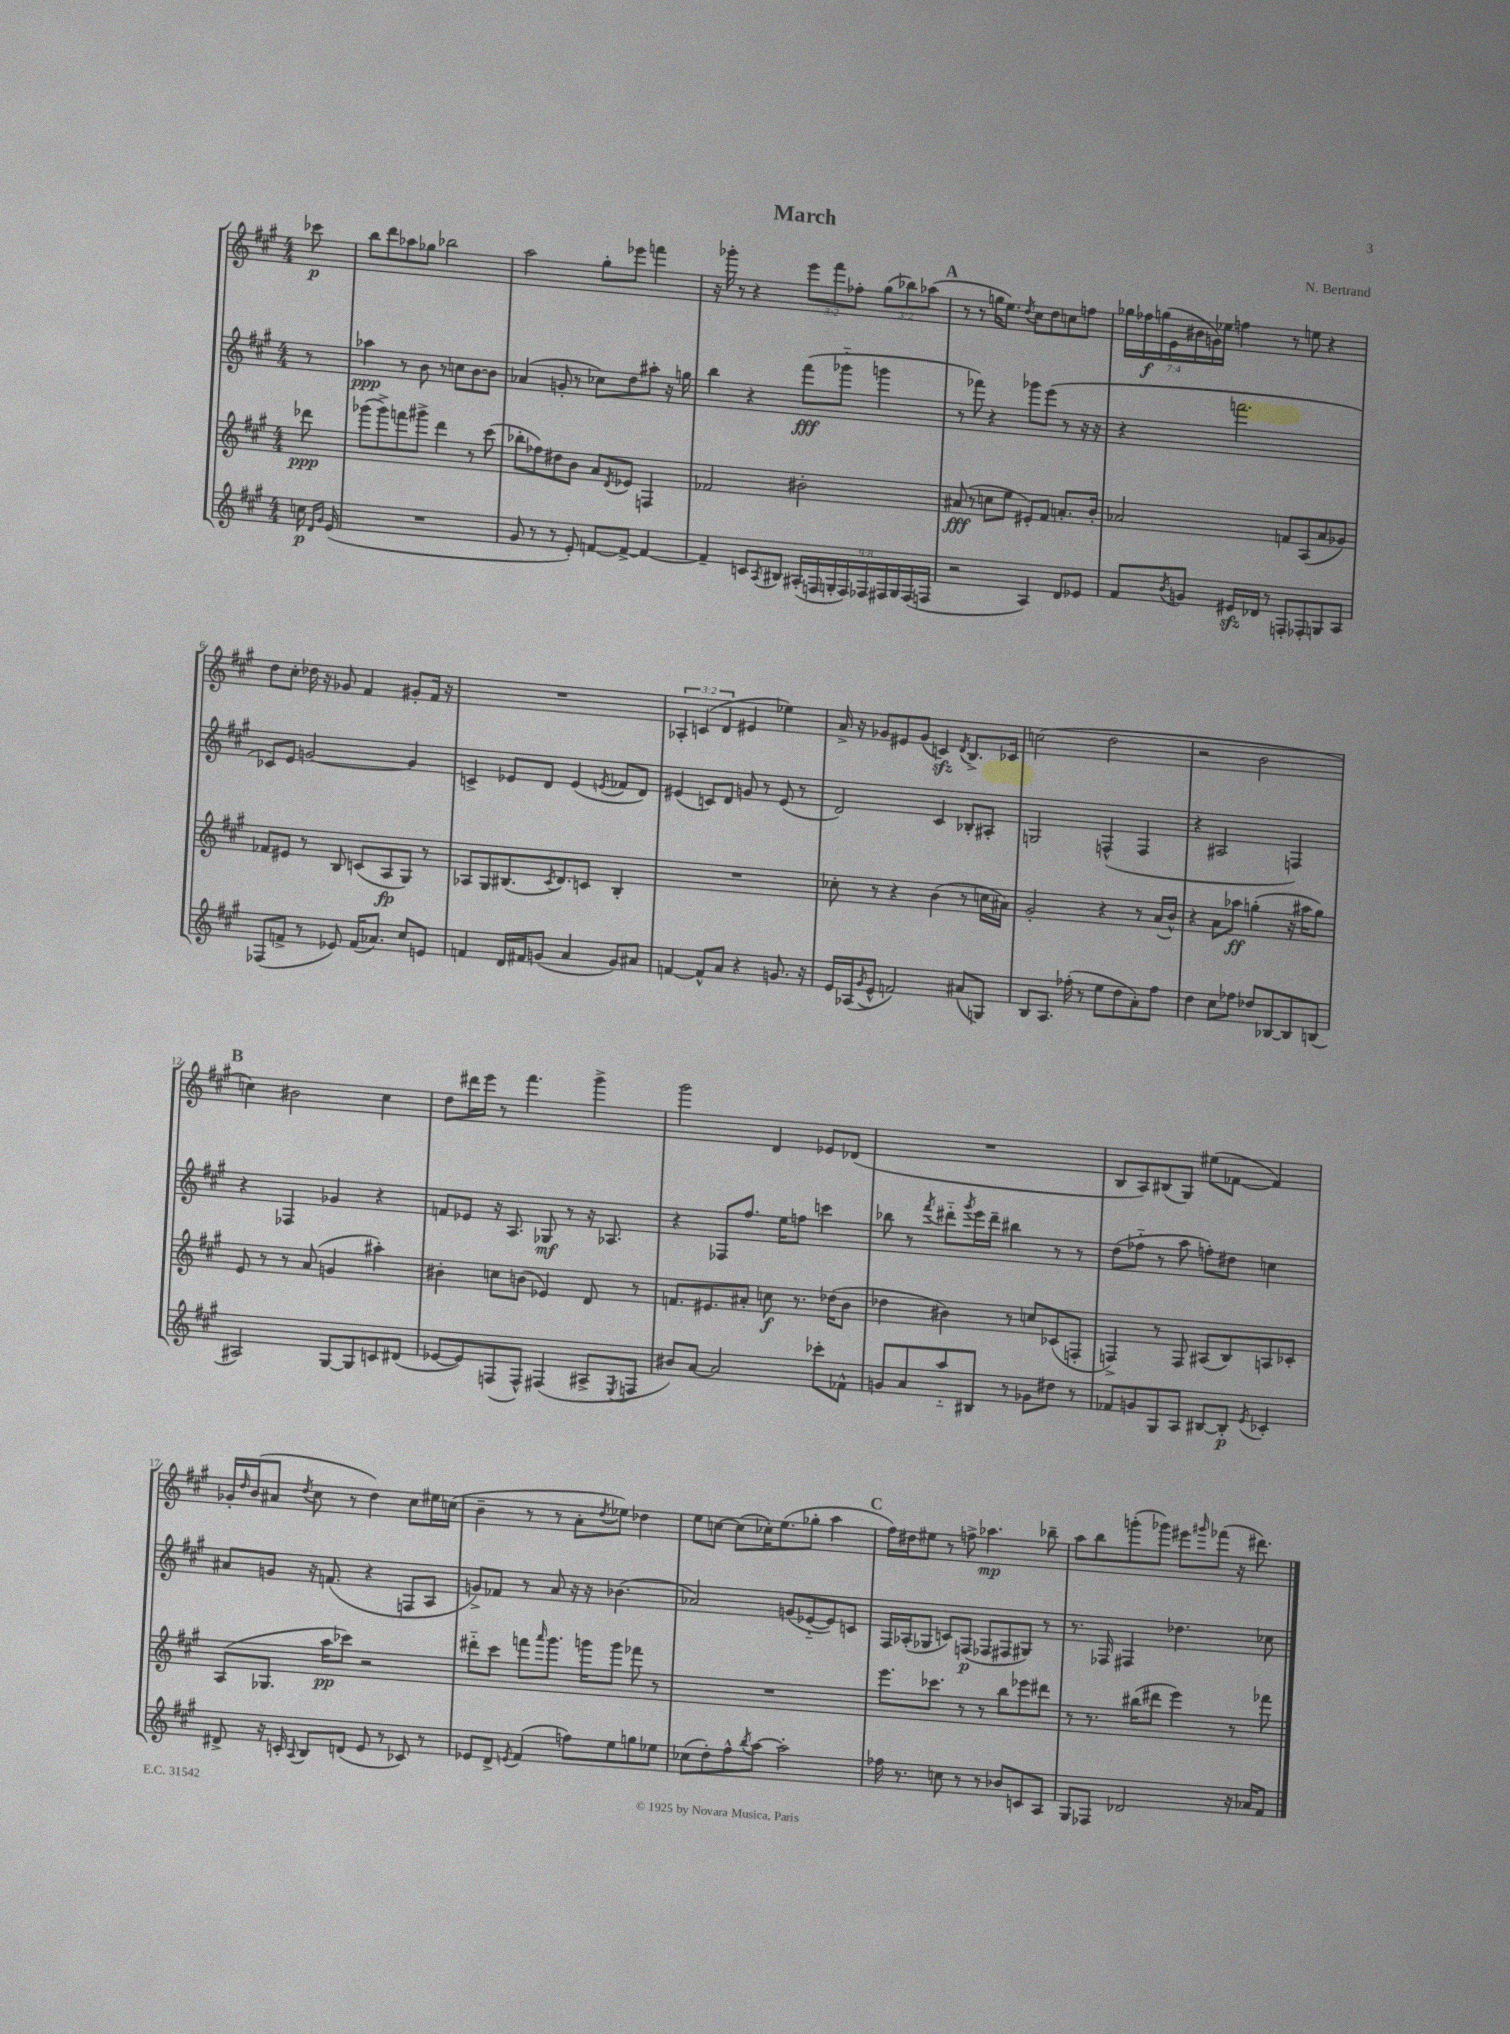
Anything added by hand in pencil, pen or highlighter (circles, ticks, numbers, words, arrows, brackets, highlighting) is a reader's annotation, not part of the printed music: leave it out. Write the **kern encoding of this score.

**kern	**dynam	**kern	**dynam	**kern	**dynam	**kern	**dynam
*part4	*part4	*part3	*part3	*part2	*part2	*part1	*part1
*staff4	*staff4	*staff3	*staff3	*staff2	*staff2	*staff1	*staff1
*clefG2	*	*clefG2	*	*clefG2	*	*clefG2	*
*k[f#c#g#]	*	*k[f#c#g#]	*	*k[f#c#g#]	*	*k[f#c#g#]	*
*M4/4	*	*M4/4	*	*M4/4	*	*M4/4	*
=	=	=	=	=	=	=	=
16ccn\	p	8ddd-X\	ppp	8r	.	8ccc-X\	p
16qqd/LL	.	.	.	.	.	.	.
16qqg#/JJ	.	.	.	.	.	.	.
(16e/	.	.	.	.	.	.	.
=1	=1	=1	=1	=1	=1	=1	=1
1r	.	(8ggg-X\L	.	4aa-X\	ppp	8bb\L	.
.	.	8ggg-^\)	.	.	.	8ddd\	.
.	.	8fffn\	.	8r	.	8aa-X\	.
.	.	8ggg#X^\J	.	8b\	.	8gg-X\J	.
.	.	4ddd\	.	8r	.	2bb-X\	.
.	.	.	.	8ccn\L	.	.	.
.	.	8r	.	[8b\	.	.	.
.	.	(8ccc#\	.	8b\J]	.	.	.
=2	=2	=2	=2	=2	=2	=2	=2
8g#/	.	8bb-X'\L	.	(4a-X/	.	2aa\	.
8r	.	8ff-X\)	.	.	.	.	.
8r	.	8dd#X\	.	8gn'/	.	.	.
8e'/)	.	8b\J	.	8r	.	.	.
[8fn/L	.	8a/L	.	8cc-X\L)	.	8gg#'\L	.
.	.	8qd/	.	.	.	.	.
8f^/J_	.	8e-X/J	.	8dd\	.	8eee-X\J	.
4f/_	.	4Fn/	.	8aa#X'\J	.	4fffn\	.
.	.	.	.	16r	.	.	.
.	.	.	.	16ggn\	.	.	.
=3	=3	=3	=3	=3	=3	=3	=3
4f~/]	.	2f-X/	.	4bb\	.	16r	.
.	.	.	.	.	.	16ggg-X'\	.
.	.	.	.	.	.	8r	.
8cn/L	.	.	.	4r	.	4r	.
8qA/	.	.	.	.	.	.	.
8B#X/J	.	.	.	.	.	.	.
(18A#X'/LL	.	2b#X'\	.	(8fff#\L	fff	12eee\L	.
18Fn/	.	.	.	.	.	.	.
.	.	.	.	.	.	12fff#\	.
18Gn'/	.	.	.	.	.	.	.
.	.	.	.	8ggg-X\J	.	.	.
18F/)	.	.	.	.	.	12ff-X'\J	.
18F-X/	.	.	.	.	.	.	.
.	.	.	.	4gggn\	.	(12gg#\L	.
18F#X/	.	.	.	.	.	.	.
18G/	.	.	.	.	.	12bb-X\)	.
(18F#/	.	.	.	.	.	.	.
.	.	.	.	.	.	(12aa-X\J	.
18Fn/JJ	.	.	.	.	.	.	.
!!LO:REH:place=s1:t=A
=4	=4	=4	=4	=4	=4	=4	=4
2r	.	(8a#X/	fff	8r	.	8r	.
.	.	8r	.	8fff-X\)	.	8r	.
.	.	8ccn\L	.	4r	.	16ggn\KL	.
.	.	.	.	.	.	8.ee\J)	.
.	.	8ee\J	.	.	.	.	.
.	.	.	.	.	.	8qdd/	.
4A/)	.	8e#X'/L)	.	8ggg-X\L	.	8cc#\L	.
.	.	8f#/J	.	(8eee\J	.	8dd\	.
8d/L	.	8.an'/L	.	8r	.	8ccn\	.
8e-X/J	.	.	.	16r	.	8ffn\J	.
.	.	16b'/Jk	.	16r	.	.	.
=5	=5	=5	=5	=5	=5	=5	=5
8f#/L	.	2a-X/	.	4r	.	28gg-X\LL	.
.	.	.	.	.	.	28ff-X\	f
.	.	.	.	.	.	(28ggn\	.
.	.	.	.	.	.	28e\	.
8qb/	.	.	.	.	.	.	.
8gn/J	.	.	.	.	.	.	.
.	.	.	.	.	.	28b#X\	.
.	.	.	.	.	.	28gn\)	.
.	.	.	.	.	.	28ee-X\JJ	.
16e#Xzz/LL	.	.	.	2.fffn\	.	4ffn\	.
16d-X/JJ	.	.	.	.	.	.	.
8r	.	.	.	.	.	.	.
8Fn'/L	.	8fn/L	.	.	.	8r	.
8F-X'/	.	(8A/	.	.	.	8een\	.
8Gn/	.	8a-/	.	.	.	4r	.
8A/J	.	8g-X/J)	.	.	.	.	.
!!LO:LB:g=z
=6	=6	=6	=6	=6	=6	=6	=6
(8F-X/L	.	8f-X/L	.	8c-X/L)	.	8dd\L	.
8fn^/J	.	8e#X/J	.	8e/J	.	8cc#'\J	.
8r	.	8r	.	[2gn/	.	16dd-X\	.
.	.	.	.	.	.	16r	.
8e-X/)	.	8B/	.	.	.	8g-X/	.
(16f/KL	.	(8cn/L	.	.	.	4f#/	.
8.a-X/J)	.	.	.	.	.	.	.
.	.	8A/	fp	.	.	.	.
8cc#/L	.	8G#/J)	.	4g/]	.	8g#X'/L	.
8en/J	.	8r	.	.	.	16f#/Jk	.
.	.	.	.	.	.	16r	.
=7	=7	=7	=7	=7	=7	=7	=7
4fn/	.	8A-X/L	.	4cn^/	.	1r	.
.	.	8G#/	.	.	.	.	.
16d/LL	.	(8.B#X/	.	8e-X/L	.	.	.
16f#X/J	.	.	.	.	.	.	.
(8gn/J	.	.	.	8d/J	.	.	.
.	.	8qc#/	.	.	.	.	.
.	.	8.d/)	.	.	.	.	.
4a/	.	.	.	(4e-/	.	.	.
.	.	8cn/J	.	.	.	.	.
.	.	.	.	8qen/	.	.	.
8g/L)	.	4B#'/	.	8f-X/L	.	.	.
8a#X/J	.	.	.	8d/J)	.	.	.
=8	=8	=8	=8	=8	=8	=8	=8
[4fn/	.	1r	.	(4e#X/	.	6A-X'/	.
.	.	.	.	.	.	(6cn/	.
8f^^/L]	.	.	.	8cn/L)	.	.	.
.	.	.	.	.	.	6d/	.
8a/J	.	.	.	8d/J	.	.	.
4r	.	.	.	8gn/	.	4e#X/	.
.	.	.	.	8r	.	.	.
8.gn/	.	.	.	(8e#/	.	4ee-X\)	.
.	.	.	.	8r	.	.	.
16r	.	.	.	.	.	.	.
=9	=9	=9	=9	=9	=9	=9	=9
16e/LL	.	8cc-X'\	.	2d/)	.	16a^/	.
(16A-X/J	.	.	.	.	.	16r	.
8qg#/	.	.	.	.	.	.	.
8e^^/J	.	8r	.	.	.	8g-X/L	.
2fn/)	.	4r	.	.	.	8e#X/	.
.	.	.	.	.	.	(8g-/J	.
.	.	(4b\	.	4c#/	.	4cnzz/)	.
.	.	.	.	.	.	8qd/	.
(8a#X/L	.	8r	.	8B-X'/L	.	8.B^/L	.
8Gn/J)	.	16ccn\LL	.	8A#X'/J	.	.	.
.	.	16a#X\JJ)	.	.	.	16c-X/Jk	.
=10	=10	=10	=10	=10	=10	=10	=10
8B/L	.	2g#'/	.	2Gn/	.	(2ccn\	.
8.A/J	.	.	.	.	.	.	.
(16ff-X'\	.	.	.	.	.	.	.
8r	.	.	.	.	.	.	.
8ee\L	.	4r	.	(4Fn^^/	.	2dd\	.
8dd\	.	.	.	.	.	.	.
8a'\)	.	8r	.	4F/	.	.	.
8ff-\J	.	(16a/LL	.	.	.	.	.
.	.	16b^^/JJ)	.	.	.	.	.
=11	=11	=11	=11	=11	=11	=11	=11
4dd\	.	4r	.	4r	.	2r	.
8cc#\L	.	8a\L	.	2A#X/	.	.	.
8ff-X\J	.	8aa-X\J	ff	.	.	.	.
8dd-X/L	.	(4ggn'\	.	.	.	2b\	.
[8B-X/	.	.	.	.	.	.	.
8B-/]	.	16r	.	4Fn/)	.	.	.
.	.	16aa#X\KL	.	.	.	.	.
(8Bn/J	.	8gg\J)	.	.	.	.	.
!!LO:LB:g=z
!!LO:REH:place=s1:t=B
=12	=12	=12	=12	=12	=12	=12	=12
2A#X/)	.	8e/	.	4r	.	4ccn\)	.
.	.	8r	.	.	.	.	.
.	.	8r	.	4F-X/	.	2b#X\	.
.	.	(8a/	.	.	.	.	.
[8G#/L	.	4gn/	.	4g-X/	.	.	.
8G#/]	.	.	.	.	.	.	.
8cn/	.	4aa#X'\)	.	4r	.	4cc\	.
(8d#X/J	.	.	.	.	.	.	.
=13	=13	=13	=13	=13	=13	=13	=13
[8e-X/L	.	4b#X'\	.	8fn/L	.	8dd\L	.
8e-/])	.	.	.	8e-X/J	.	16ddd#X\L	.
.	.	.	.	.	.	16eee\JJ	.
(8Fn/	.	8ccn\L	.	16r	.	8r	.
.	.	.	.	8.A/	.	.	.
8F^^/J)	.	(8bn\J	.	.	.	4.fff#\	.
(4F#X/	.	4e-X/)	.	8G-X/	mf	.	.
.	.	.	.	8r	.	.	.
8A#X^/L	.	8d/	.	16r	.	4ggg#^\	.
.	.	.	.	8.A-X/	.	.	.
8qE/	.	.	.	.	.	.	.
8Fn/J	.	8r	.	.	.	.	.
=14	=14	=14	=14	=14	=14	=14	=14
8b#X/L)	.	8.fn/L	.	4r	.	2ggg#\	.
[8a/J	.	.	.	.	.	.	.
.	.	8.e#X/	.	.	.	.	.
2a/]	.	.	.	8F-X/L	.	.	.
.	.	8a#X'/J	.	8.ff#/J	.	.	.
.	.	8ccn\	f	.	.	4d/	.
.	.	.	.	16ee\KL	.	.	.
.	.	8.r	.	8ffn\J	.	.	.
8ccc-X'\L	.	.	.	4cccn\	.	8e-X/L	.
.	.	(16dd-X\KL	.	.	.	.	.
8f-X^^\J	.	8b\J	.	.	.	(8d-X/J	.
=15	=15	=15	=15	=15	=15	=15	=15
8gn/L	.	4dd-X\	.	8bb-X\	.	1r	.
8a/	.	.	.	8r	.	.	.
.	.	.	.	8qfff#/	.	.	.
8aa/	.	4b#X\)	.	8ddd#X\L	.	.	.
.	.	.	.	8qggg#/	.	.	.
8B#X/J	.	.	.	16eee\L	.	.	.
.	.	.	.	16ddd#~\JJ	.	.	.
8r	.	8r	.	4bb#X\	.	.	.
8g-X\L	.	8ccn/L	.	.	.	.	.
8dd#X\J	.	(8c-X/	.	8r	.	.	.
8r	.	8Fn'/J	.	8r	.	.	.
=16	=16	=16	=16	=16	=16	=16	=16
8f-X/L	.	4Fn^/)	.	(8dd\L	.	8B/L	.
8gn/	.	.	.	8ff-X\J	.	8A/)	.
8G#/	.	8r	.	8r	.	(8B#X/	.
8A/J	.	8F/	.	8aa\	.	8G#/J)	.
[8B#X/L	.	(8A#X/L	.	8ffn'\L)	.	(8ee#X\L	.
8B#'/J]	p	8B/)	.	8dd#X\J	.	[8f-X\J	.
8qe/	.	.	.	.	.	.	.
4c-X'/	.	8An/	.	4ccn\	.	4f-/])	.
.	.	8c-X'/J	.	.	.	.	.
!!LO:LB:g=z
=17	=17	=17	=17	=17	=17	=17	=17
8d#X^/	.	(8A/L	.	8a#X/L	.	16g-X'/LL	.
.	.	.	.	.	.	16qqdd/	.
.	.	.	.	.	.	(16b/J	.
16r	.	8.G-X/J	.	8gn/J	.	8a#X/J	.
16cn'/	.	.	.	.	.	.	.
8qqA/	.	.	.	.	.	8qdd/	.
8B/L	.	.	.	16r	.	8cc#\	.
.	.	16aa\KL	pp	(8.fn/	.	.	.
(8dn/J	.	8ccc-X\J)	.	.	.	8r	.
8e/	.	2r	.	4r	.	4dd\)	.
8r	.	.	.	.	.	.	.
8c-X/)	.	.	.	8Fn/L	.	8cc#\L	.
8r	.	.	.	8A/J	.	16ee#X\L	.
.	.	.	.	.	.	(16ccn\JJ	.
=18	=18	=18	=18	=18	=18	=18	=18
8e-X/L	.	8ddd#X\L	.	8gn^/L)	.	4b~\	.
8d^/J	.	8ccc#\J	.	8f-X/J	.	.	.
8qen/	.	.	.	.	.	.	.
(4f#/	.	8fffn\L	.	8r	.	8r	.
.	.	16qqaaa/	.	.	.	.	.
.	.	8.ggg#\J	.	8a/	.	8r	.
8ffn\L)	.	.	.	16r	.	8a'\L	.
.	.	16gggn\KL	.	16r	.	.	.
.	.	.	.	.	.	8qdd/	.
8ee\	.	8ggg\J	.	(4.b-X\	.	8ee-X\J)	.
8ggn\	.	8fff-X\	.	.	.	4dd-X\	.
8ee-X\J	.	8r	.	.	.	.	.
=19	=19	=19	=19	=19	=19	=19	=19
(8cc-X\L	.	1r	.	2a-X/)	.	8ee\L	.
8dd'\)	.	.	.	.	.	[8ccn\J	.
8ff#^^\	.	.	.	.	.	(8cc\L]	.
8qbb/	.	.	.	.	.	.	.
[8aa\J	.	.	.	.	.	16cc-X'\K)	.
.	.	.	.	.	.	(8.ee\	.
2aa'\]	.	.	.	(8gn/L	.	.	.
.	.	.	.	[8e-X/	.	8gg-X'\J	.
.	.	.	.	8e-/])	.	4aa\	.
.	.	.	.	8cn/J	.	.	.
!!LO:REH:place=s1:t=C
=20	=20	=20	=20	=20	=20	=20	=20
16ff-X\	.	8.eee\L	.	16F#/LL	.	16ff#\LL)	.
8.r	.	.	.	(16A-X'/J	.	16dd#X\J	.
.	.	.	.	8G-X/J	.	8ee#X\J	.
.	.	8.ccc-X\J	.	.	.	.	.
8ccn\	.	.	.	8cn/L)	.	8r	.
8r	.	8r	.	(8Fn/J	p	8ffn^\	.
8r	.	8r	.	8F-X/L	.	4.aa-X\	mp
8b-X/L	.	8bb\L	.	8F#X/	.	.	.
8cn/	.	8eee-X\	.	8G#X/J)	.	.	.
8A/J	.	8ddd#X\J	.	8r	.	8bb-X~\	.
=21	=21	=21	=21	=21	=21	=21	=21
8G#/L	.	8r	.	8.r	.	8aa\L	.
8F-X/J	.	8.r	.	.	.	8bb\	.
.	.	.	.	16F-X/	.	.	.
2d-X/	.	.	.	4F#X/	.	(8gggn'\	.
.	.	(16bb#X\KL	.	.	.	.	.
.	.	8ddd#X\J	.	.	.	8ggg-X\J)	.
.	.	4eee\)	.	4.dd-X\	.	8eee#X\L	.
.	.	.	.	.	.	16qqggg#X/	.
.	.	.	.	.	.	(8fff-X\J	.
16r	.	8r	.	.	.	16r	.
16a-X/KL	.	.	.	.	.	8.ddd#X\)	.
8f#/J	.	8fff-X\	.	8cc-X\	.	.	.
==	==	==	==	==	==	==	==
*-	*-	*-	*-	*-	*-	*-	*-
